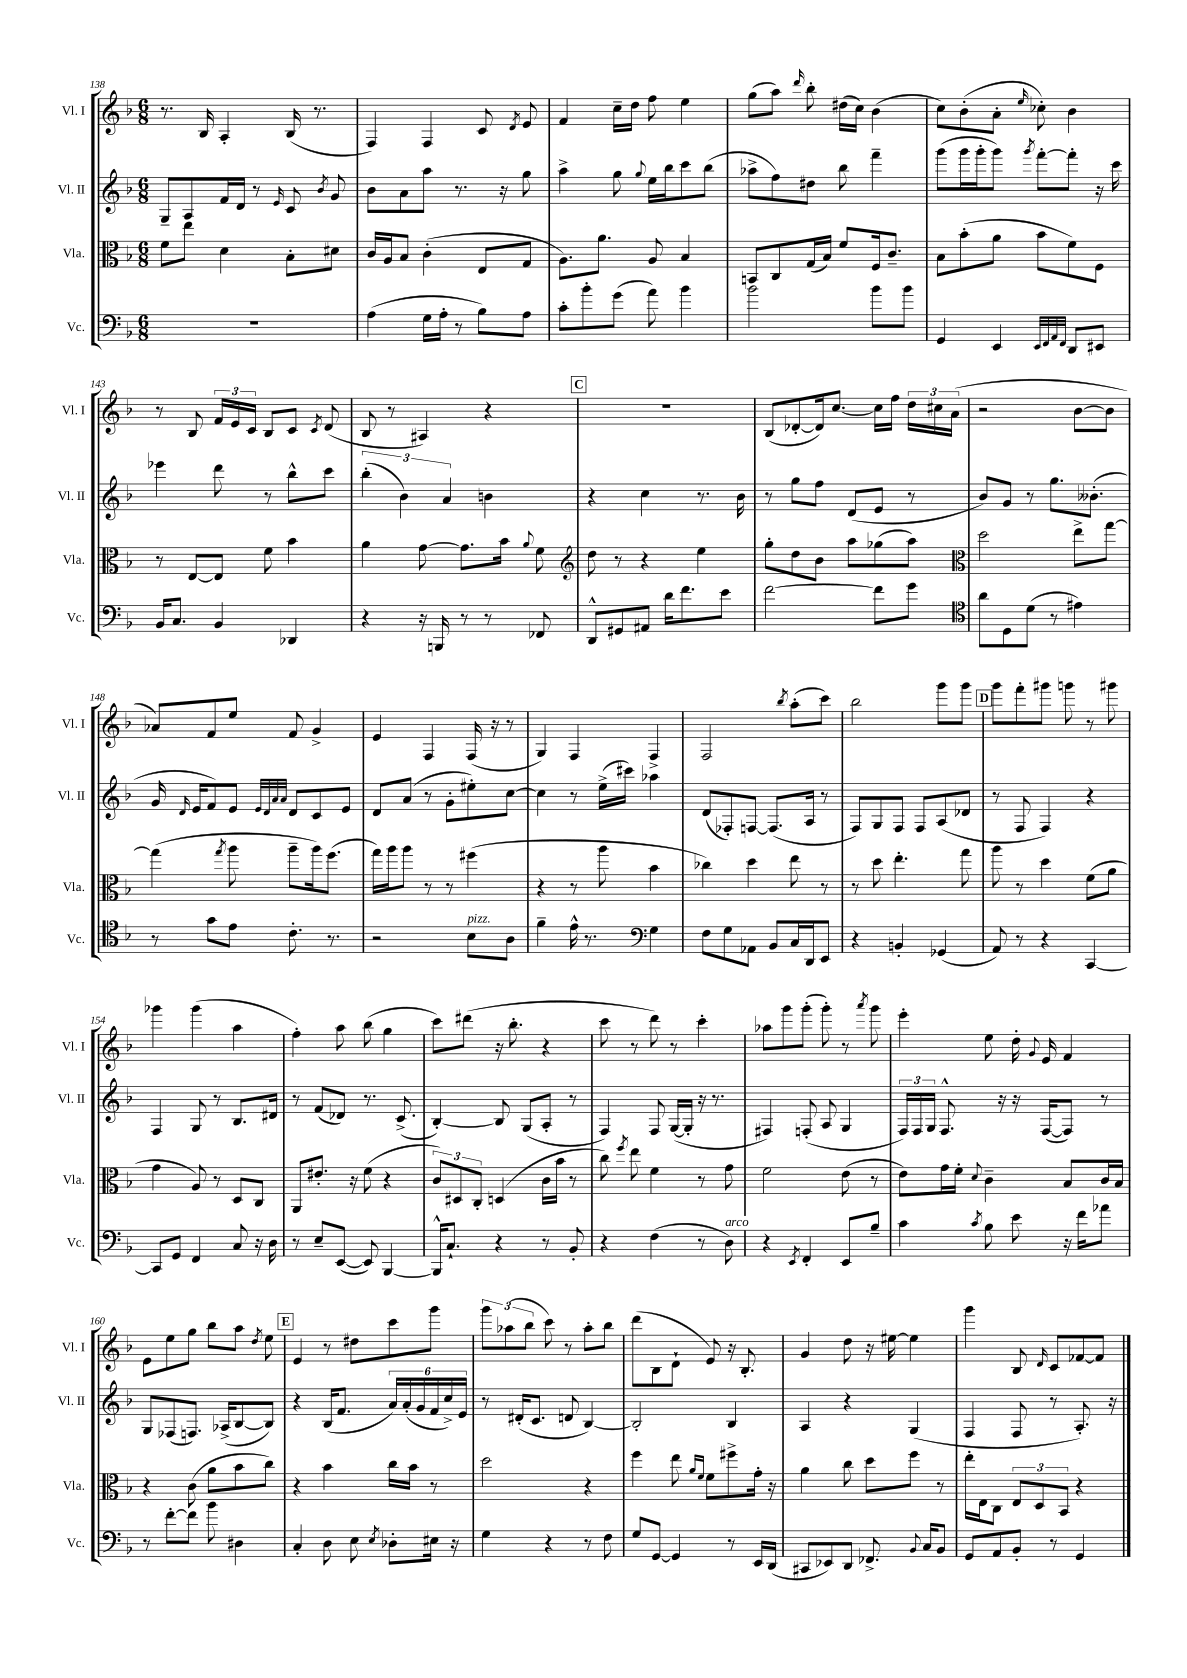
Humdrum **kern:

**kern	**kern	**kern	**kern
*staff4	*staff3	*staff2	*staff1
*clefF4	*clefC3	*clefG2	*clefG2
*k[b-]	*k[b-]	*k[b-]	*k[b-]
*M6/8	*M6/8	*M6/8	*M6/8
2.r	8f	8G~	8.r
.	8ee	8A	.
.	.	.	16B-
.	4d	16f	4A'
.	.	16d	.
.	.	8r	.
.	.	16qqe	.
.	8B-'	8c	(16B-
.	.	.	8.r
.	.	8qb-	.
.	8d#	8g	.
=	=	=	=
(4A	16c	8b-	4F)
.	16A	.	.
.	8B-	8a	.
16G	(4c'	8aa	4F
16A'	.	.	.
8r	.	8.r	.
8B-)	8E	.	8c
.	.	16r	.
.	.	.	8qd
8A	8G	8gg	8e
=	=	=	=
8c'	8.A)	4aa^	4f
8b-'	.	.	.
.	8.a	.	.
(8g	.	8gg	16cc~
.	.	.	16dd
.	.	8qqgg	.
8a)	8A	16ee	8ff
.	.	16bb-	.
4b-	4B-	8ccc	4ee
.	.	(8bb-	.
=	=	=	=
2b-	8BB	8aa-^	(8gg
.	8C	8ff)	8aa)
.	.	.	16qqddd
.	(16G	8dd#	8bb-'
.	16B-)	.	.
.	8f	8bb-	(16dd#
.	.	.	16cc)
8b-	16F	4fff~	(4b-
.	8.c~	.	.
8b-	.	.	.
=	=	=	=
4GG	8B-	(8ggg	8cc)
.	(8b-'	16ggg	(8b-'
.	.	16ggg'	.
4EE	8a	8ggg)	8a'
.	.	8qggg	16qqee
.	8b-	[8fff'	8cc-')
32qqEE	.	.	.
32qqFF	.	.	.
32qqAA	.	.	.
32qqFF	.	.	.
8DD	8f)	8fff']	4b-
8EE#	8F	16r	.
.	.	16ccc	.
=	=	=	=
16BB-	8r	4eee-	8r
8.C	.	.	.
.	[8E	.	8B-
4BB-	8E]	8ddd	24f
.	.	.	24e
.	.	.	24c
.	8f	8r	8B-
4DD-	4b-	8bb-^^	8c
.	.	.	8qc
.	.	8ccc	(8d
=	=	=	=
4r	4a	(6bb-'	8B-
.	.	.	8r
.	.	6b-)	.
16r	[8g	.	4A#)
16BBB	.	.	.
.	.	6a	.
8r	8.g]	.	.
8r	.	4b	4r
.	16b-	.	.
.	8qqa	.	.
8FF-	8f	.	.
=	=	=	=
*	*clefG2	*	*
8DD^^	8dd	4r	2.r
8GG#	8r	.	.
8AA#	4r	4cc	.
16d	.	.	.
8.f	.	.	.
.	4ee	8.r	.
8e	.	.	.
.	.	16b-	.
=	=	=	=
[2f	8gg'	8r	(8B-
.	8dd	8gg	[8d-'
.	8b-	8ff	16d-])
.	.	.	[8.cc
.	8aa	(8d	.
8f]	(8gg-	8e	16cc]
.	.	.	16ff
8g	8aa)	8r	24dd
.	.	.	24cc#
.	.	.	(24a
=	=	=	=
*clefC4	*clefC3	*	*
8a	2dd	8b-)	2r
8D	.	8g	.
(8d	.	8r	.
8r	.	8.gg	.
4e#)	8ee^	.	[8b-
.	.	(8.b--'	.
.	[8gg	.	8b-]
=	=	=	=
8r	(4gg]	16g	8a-)
.	.	16qqd	.
.	.	16e	.
8g	.	8f)	8f
.	8qgg	.	.
8e	8aa	8e	8ee
.	.	32qqe	.
.	.	32qqd	.
.	.	32qqa	.
.	.	32qqa	.
8.c'	8aa~	8d	8f
.	16aa)	8c	4g^
8.r	(8.ff	.	.
.	.	8e	.
=	=	=	=
2r	16gg)	8d	4e
.	16aa	.	.
.	8aa	(8a	.
.	8r	8r	4F
.	8r	8g'	.
8B-	(4ff#	8ee#')	(16F
.	.	.	16r
8A	.	[8cc	8r
=	=	=	=
4f~	4r	4cc]	4G)
16e^^	8r	8r	4F
8.r	.	.	.
.	8aa	(16ee^	.
.	.	16ccc#)	.
*clefF4	*	*	*
4G	4b-	4aa-	4F^
=	=	=	=
8F	4cc-)	(8d	2F
8G	.	8F-')	.
8AA-	4dd	[8F	.
8BB-	.	(8.F]	.
.	.	.	8qbb-
16C	8ee	.	(8aa'
16DD	.	16A	.
8EE	8r	8r	8ccc)
=	=	=	=
4r	8r	8F)	2bb-
.	8dd	8G	.
4BB'	4.ee'	8F	.
.	.	8F	.
(4GG-	.	(8A	8ggg
.	8gg	8d-	8ggg
=	=	=	=
8AA)	8aa	8r	8ggg
8r	8r	8F	8fff'
4r	4dd	4F)	8ggg#
.	.	.	8ggg
[4CC	(8f	4r	8r
.	8a	.	8ggg#
=	=	=	=
8CC]	4g	4F	4ggg-
8GG	.	.	.
4FF	8A)	8G	(4ggg-
.	8r	8r	.
8C	8D	8.B-	4aa
16r	8C	.	.
16D	.	16d#	.
=	=	=	=
8r	8AA	8r	4ff')
8E~	8.e#'	(8f	.
([8EE	.	8d-)	8aa
.	16r	.	.
8EE])	(8f	8.r	(8bb-
[4BBB-	4r	.	4gg
.	.	(8.c^	.
=	=	=	=
16BBB-^^]	12c)	[4B-')	8ccc)
8.C`	.	.	.
.	12D#	.	.
.	.	.	(8ddd#
.	12C'	.	.
4r	(4D	8B-]	16r
.	.	.	8.bb-'
.	.	(8G	.
8r	16c	8A'	4r
.	16b-	.	.
8BB-'	8r	8r	.
=	=	=	=
4r	8cc)	4F)	8ccc
.	8qff	.	.
.	8ee	.	8r
(4F	4f	8F	8ddd)
.	.	([16G	8r
.	.	16G']	.
8r	8r	16r	4ccc'
.	.	8.r	.
8D)	8g	.	.
=	=	=	=
4r	2f	4F#)	8aa-
.	.	.	8ggg
8qEE	.	.	.
4FF'	.	(8F'	(8ggg'
.	.	8A	8ggg')
8EE	(8e	4G	8r
.	.	.	8qaaa
8B-~	8r	.	8ggg
=	=	=	=
4c	8e)	24F)	4eee'
.	.	24F	.
.	.	24G	.
.	16g	8.F^^	.
.	16f'	.	.
8qc	8qqd	.	.
8B-	4c~	.	8ee
.	.	16r	.
8e	.	16r	16dd'
.	.	.	8qqg
.	.	([16F	16e
16r	8B-	8F])	4f
16f	.	.	.
8a-	16c	8r	.
.	16B-	.	.
=	=	=	=
8r	4r	8G	8e
[8f'	.	(8F-	8ee
8f]	(8c	8.F)	8gg
8b-	8a	.	8bb-
.	.	(16A-^	.
4D#	8b-	[8B-	8aa
.	.	.	8qdd
.	8cc)	8B-])	8ee
=	=	=	=
4C'	4r	4r	4e
8D	4b-	(16B-	8r
.	.	8.f	.
8E	.	.	8dd#
8qE	.	.	.
8D-'	16cc	24a)	8ccc
.	.	(24a'	.
.	16b-	.	.
.	.	24g	.
16E#	8r	24f	8ggg
.	.	24cc^)	.
16r	.	.	.
.	.	24e	.
=	=	=	=
4G	2dd	8r	12ggg
.	.	.	(12aa-
.	.	(16d#'	.
.	.	.	12bb-
.	.	8.c	.
4r	.	.	8ccc)
.	.	8d	8r
8r	4r	[4B-)	8aa-'
8F	.	.	8bb-
=	=	=	=
8G	4ff	2B-']	(8ddd
[8GG	.	.	8B-
4GG]	8ee	.	8d`
.	16qqa	.	.
.	16qqf	.	.
.	8f	.	8e)
8r	8ff#^	4B-	16r
.	.	.	8.B-'
16EE	16g'	.	.
(16DD	16r	.	.
=	=	=	=
8CC#	4a	4A	4g
8EE-)	.	.	.
8DD	8cc	4r	8dd
8.FF-^	8dd	.	16r
.	.	.	[16ee#
.	8ff	(4G	4ee#]
8qqBB-	.	.	.
16C	.	.	.
8BB-	8r	.	.
=	=	=	=
8GG	16ee'	4F	4ggg
.	16E	.	.
8AA	8C	.	.
8BB-'	12E	8F	8B-
.	12D	.	.
.	.	.	16qqd
8r	.	8r	8c
.	12BB-	.	.
4GG	4r	8.A')	[8f-
.	.	.	8f-]
.	.	16r	.
==	==	==	==
*-	*-	*-	*-
